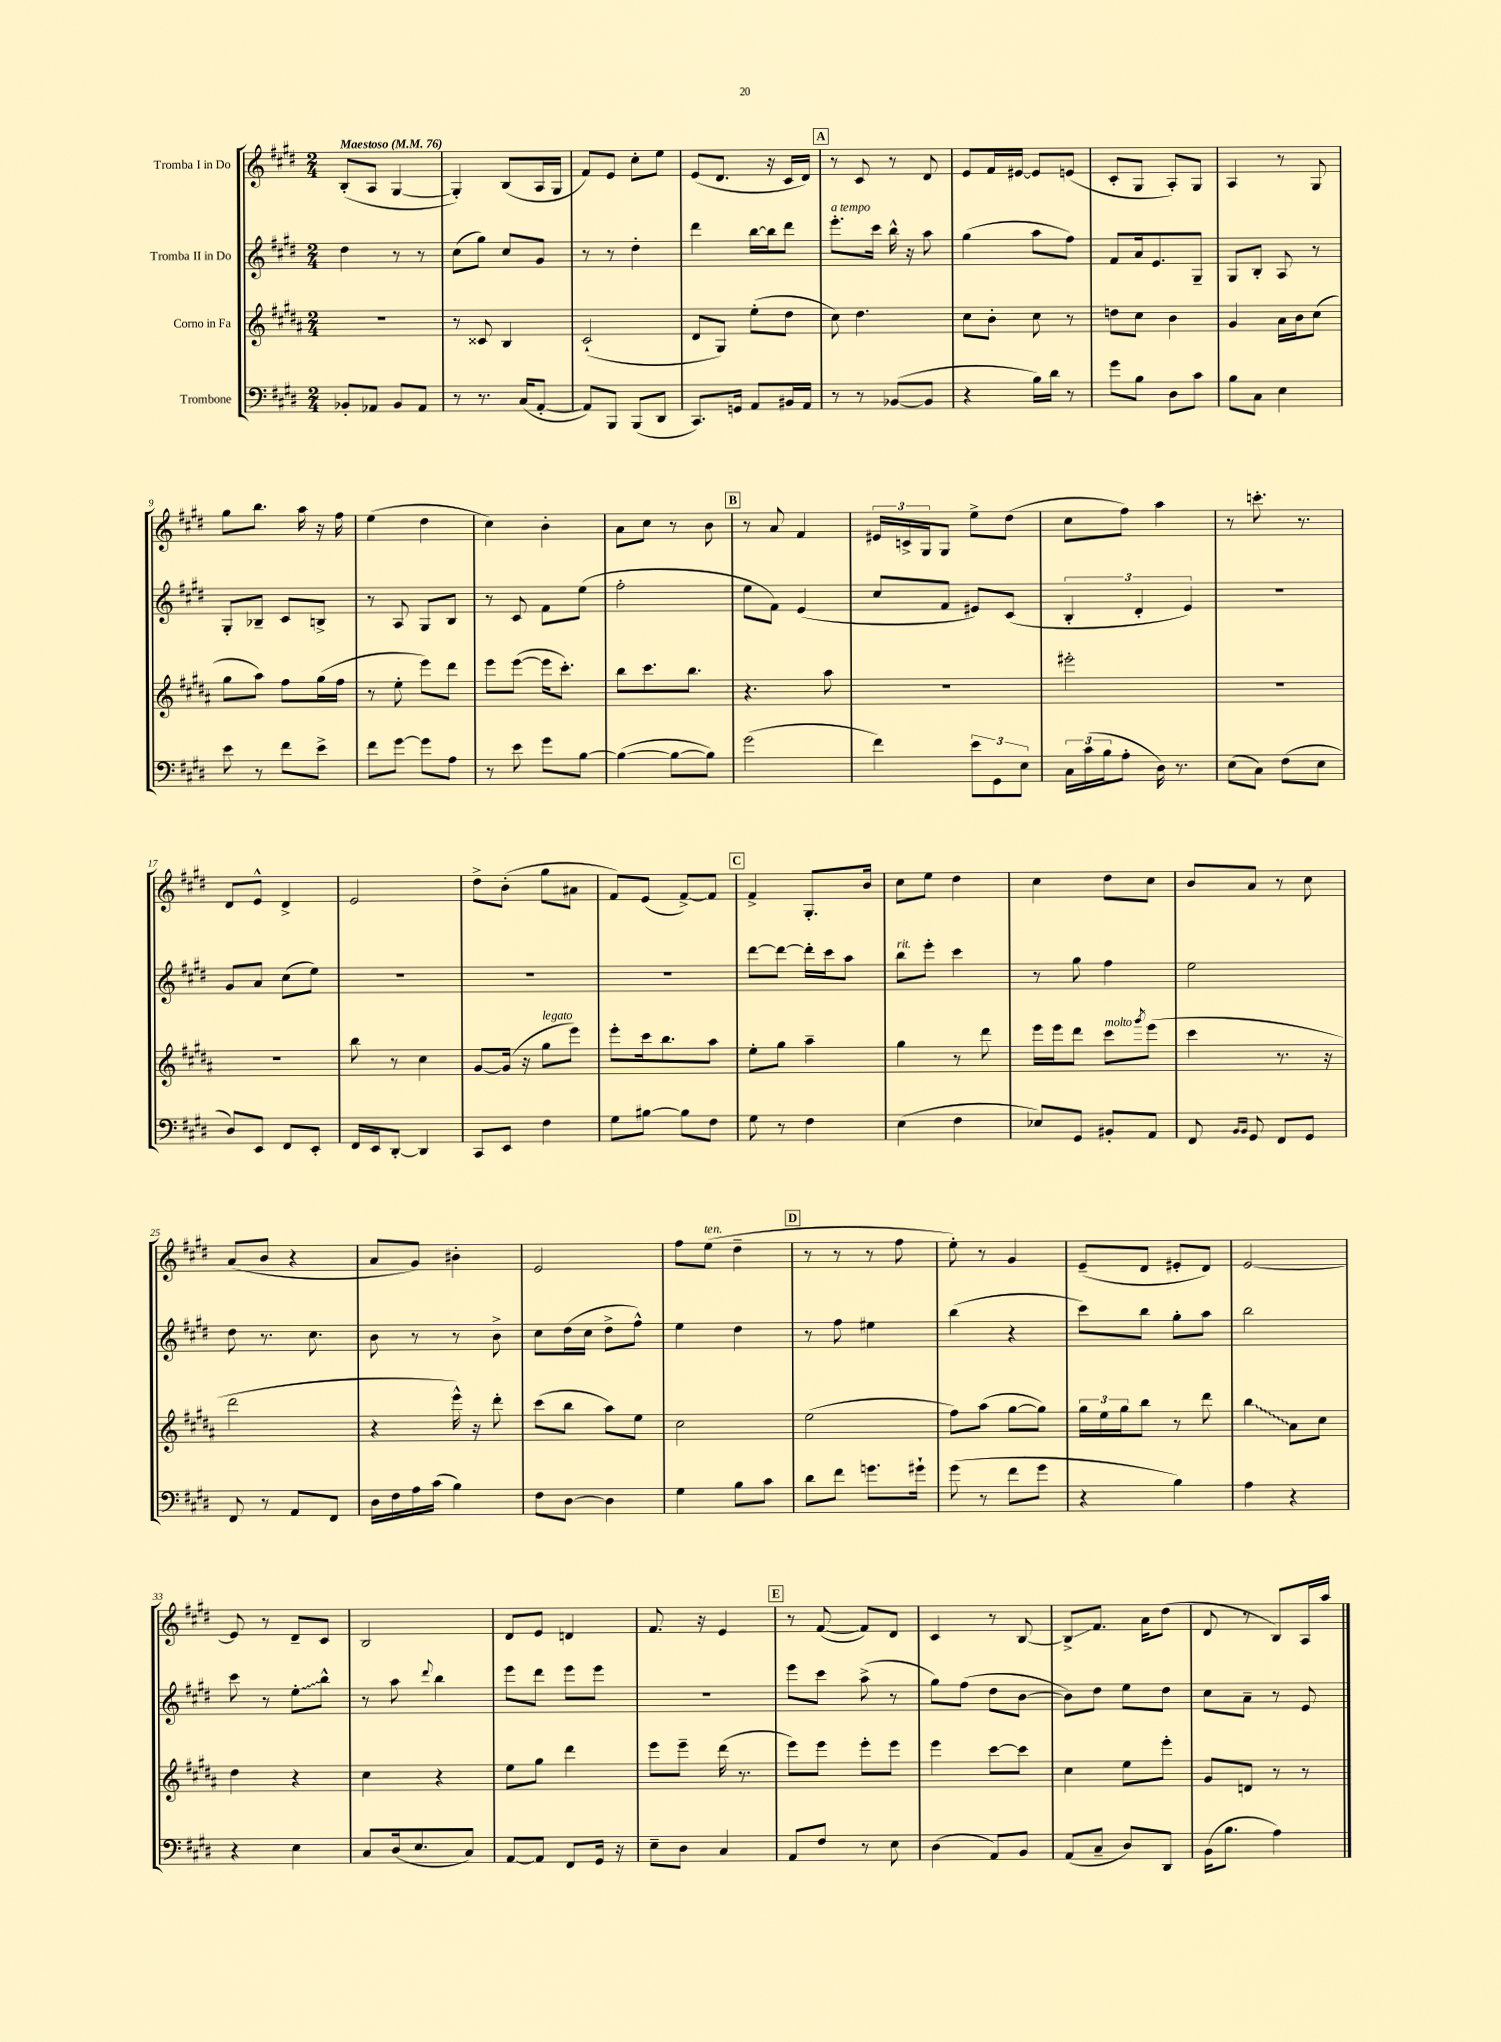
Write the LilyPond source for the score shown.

<<
\new StaffGroup <<
\new Staff = "s0" \with { instrumentName = "Tromba I in Do" } {
    \clef treble \key e \major \numericTimeSignature \time 2/4 \tempo "Maestoso" 4 = 76
    b8-.( a8 gis4~ |
    gis4-.) b8( a16 gis16 |
    fis'8) e'8 cis''8-. e''8 |
    e'8( dis'8. r16 cis'16 dis'16) |
    \mark \markup { \box "A" } r8 cis'8 r8 dis'8 |
    e'8 fis'16 eis'16~ eis'8 e'8( |
    cis'8-. gis8 a8-.) gis8 |
    a4 r8 gis8 |
    gis''8 b''8. a''16 r16 fis''16 |
    e''4( dis''4 |
    cis''4) b'4-. |
    a'8 cis''8 r8 b'8 |
    \mark \markup { \box "B" } r8 a'8 fis'4 |
    \tuplet 3/2 { eis'16 c'16-> gis16 } gis8 e''8-> dis''8( |
    cis''8 fis''8) a''4 |
    r8 c'''8.-. r8. |
    dis'8 e'8-^ dis'4-> |
    e'2 |
    dis''8-> b'8-.( gis''8 ais'8 |
    fis'8) e'8( fis'8~->) fis'8 |
    \mark \markup { \box "C" } fis'4-> gis8.-. b'16 |
    cis''8 e''8 dis''4 |
    cis''4 dis''8 cis''8 |
    b'8 a'8 r8 cis''8 |
    a'8( b'8 r4 |
    a'8 gis'8) bis'4-. |
    e'2 |
    fis''8 e''8^\markup { \italic "ten." }( dis''4-- |
    \mark \markup { \box "D" } r8 r8 r8 fis''8 |
    e''8-.) r8 gis'4 |
    e'8--( dis'8 eis'8-. dis'8) |
    e'2~ |
    e'8 r8 dis'8-- cis'8 |
    b2 |
    dis'8 e'8 d'4 |
    fis'8. r16 e'4 |
    \mark \markup { \box "E" } r8 fis'8~( fis'8) dis'8 |
    cis'4 r8 b8~ |
    b8->\glissando fis'8. a'16 dis''8( |
    dis'8 r8 b8) a16 a''16 \bar "|." |
}
\new Staff = "s1" \with { instrumentName = "Tromba II in Do" } {
    \clef treble \key e \major \numericTimeSignature \time 2/4
    dis''4 r8 r8 |
    cis''8( gis''8) cis''8 gis'8 |
    r8 r8 dis''4-. |
    dis'''4 b''16~ b''16 dis'''8 |
    \mark \markup { \box "A" } e'''8.-.^\markup { \italic "a tempo" } cis'''16 b''16-^ r16 a''8 |
    gis''4( a''8 fis''8) |
    fis'8 a'16 e'8. gis8-- |
    gis8 b8-. a8 r8 |
    gis8-. bes8-- cis'8 b8-> |
    r8 a8 gis8 b8 |
    r8 cis'8 fis'8 e''8( |
    fis''2-. |
    \mark \markup { \box "B" } e''8 fis'8) e'4( |
    cis''8 fis'8 eis'8) cis'8( |
    \tuplet 3/2 { b4-. dis'4-. e'4) } |
    R2 |
    gis'8 a'8 cis''8( e''8) |
    R2 |
    R2 |
    R2 |
    \mark \markup { \box "C" } dis'''8~ dis'''8~ dis'''16-. cis'''16 a''8 |
    b''8^\markup { \italic "rit." } e'''8-. cis'''4 |
    r8 gis''8 fis''4 |
    e''2 |
    dis''8 r8. cis''8. |
    b'8 r8 r8 b'8-> |
    cis''8 dis''16( cis''16 dis''8-> fis''8-^) |
    e''4 dis''4 |
    \mark \markup { \box "D" } r8 fis''8 eis''4 |
    b''4( r4 |
    cis'''8) b''8 gis''8-. a''8 |
    b''2 |
    cis'''8 r8 \once \override Glissando.style = #'zigzag e''8-.\glissando b''8-^ |
    r8 a''8 \appoggiatura { dis'''8 } b''4 |
    e'''8 dis'''8 e'''8 e'''8 |
    r2 |
    \mark \markup { \box "E" } e'''8 cis'''8 a''8->( r8 |
    gis''8) fis''8( dis''8 b'8~ |
    b'8) dis''8 e''8 dis''8 |
    cis''8 a'8-- r8 e'8 \bar "|." |
}
\new Staff = "s2" \with { instrumentName = "Corno in Fa" } {
    \clef treble \key b \major \numericTimeSignature \time 2/4
    r2 |
    r8 cisis'8 b4 |
    cis'2-!( |
    dis'8 gis8) e''8-.( dis''8 |
    \mark \markup { \box "A" } cis''8) dis''4. |
    cis''8 b'8-. cis''8 r8 |
    d''8 cis''8 b'4 |
    gis'4 ais'16 b'16 cis''8( |
    gis''8 ais''8) fis''8 gis''16( fis''16 |
    r8 e''8-. e'''8) dis'''8 |
    e'''8 e'''8~( e'''16 cis'''8.-.) |
    b''8 cis'''8. b''8. |
    \mark \markup { \box "B" } r4. ais''8 |
    R2 |
    eis'''2-. |
    R2 |
    R2 |
    b''8 r8 cis''4 |
    gis'8~ gis'16( r16 gis''8^\markup { \italic "legato" } e'''8) |
    e'''8-. cis'''16 b''8. ais''8 |
    \mark \markup { \box "C" } e''8-. gis''8 ais''4-- |
    gis''4 r8 dis'''8 |
    e'''16 e'''16 dis'''8 cis'''8^\markup { \italic "molto" } \acciaccatura { gis'''8 } e'''8( |
    cis'''4 r8. r16 |
    dis'''2 |
    r4 e'''16-^) r16 dis'''8-. |
    cis'''8( b''8 ais''8) e''8 |
    cis''2 |
    \mark \markup { \box "D" } e''2( |
    fis''8) ais''8( gis''8~ gis''8) |
    \tuplet 3/2 { gis''16 e''16 gis''16 } b''8 r8 dis'''8 |
    \once \override Glissando.style = #'zigzag b''4\glissando ais'8 cis''8 |
    dis''4 r4 |
    cis''4 r4 |
    e''8 gis''8 dis'''4 |
    e'''8 e'''8-- dis'''16( r8. |
    \mark \markup { \box "E" } e'''8) e'''8 e'''8-. e'''8 |
    e'''4 cis'''8~ cis'''8 |
    cis''4 e''8 e'''8-. |
    gis'8 d'8 r8 r8 \bar "|." |
}
\new Staff = "s3" \with { instrumentName = "Trombone" } {
    \clef bass \key e \major \numericTimeSignature \time 2/4
    bes,8-. aes,8 bes,8 aes,8 |
    r8 r8. cis16( a,8~-. |
    a,8) b,,8 b,,8( dis,8 |
    cis,8.) g,16 a,8 bis,16 a,16 |
    \mark \markup { \box "A" } r8 r8 bes,8~( bes,8 |
    r4 b16) dis'16 r8 |
    gis'8 b8 dis8 cis'8 |
    b8 cis8 e4 |
    e'8 r8 fis'8 e'8-> |
    fis'8 gis'8~ gis'8 a8 |
    r8 e'8 gis'8 b8~ |
    b4~( b8~ b8) |
    \mark \markup { \box "B" } gis'2( |
    fis'4) \tuplet 3/2 { e'8 gis,8 e8 } |
    \tuplet 3/2 { cis16 cis'16( b16 } a8-. dis16) r8. |
    e8( cis8) fis8( e8 |
    dis8) e,8 fis,8 e,8-. |
    fis,16 e,16 dis,8~-. dis,4 |
    cis,8 e,8 fis4 |
    gis8 bis8~ bis8 fis8 |
    \mark \markup { \box "C" } gis8 r8 fis4 |
    e4( fis4 |
    ees8) gis,8 bis,8-. a,8 |
    fis,8 \grace { b,16 b,16 } gis,8 fis,8 gis,8 |
    fis,8 r8 a,8 fis,8 |
    dis16 fis16 a16 cis'16( b4) |
    fis8 dis8~ dis4 |
    gis4 b8 cis'8 |
    \mark \markup { \box "D" } dis'8 fis'8 g'8. gis'16-! |
    gis'8( r8 fis'8 gis'8 |
    r4 b4) |
    a4 r4 |
    r4 e4 |
    cis8 dis16( e8. cis8) |
    a,8~ a,8 fis,8 gis,16 r16 |
    e8-- dis8 cis4 |
    \mark \markup { \box "E" } a,8 fis8 r8 e8 |
    dis4( a,8) b,8 |
    a,8( cis8-- dis8) dis,8 |
    b,16( b8. a4) \bar "|." |
}
>>
>>
